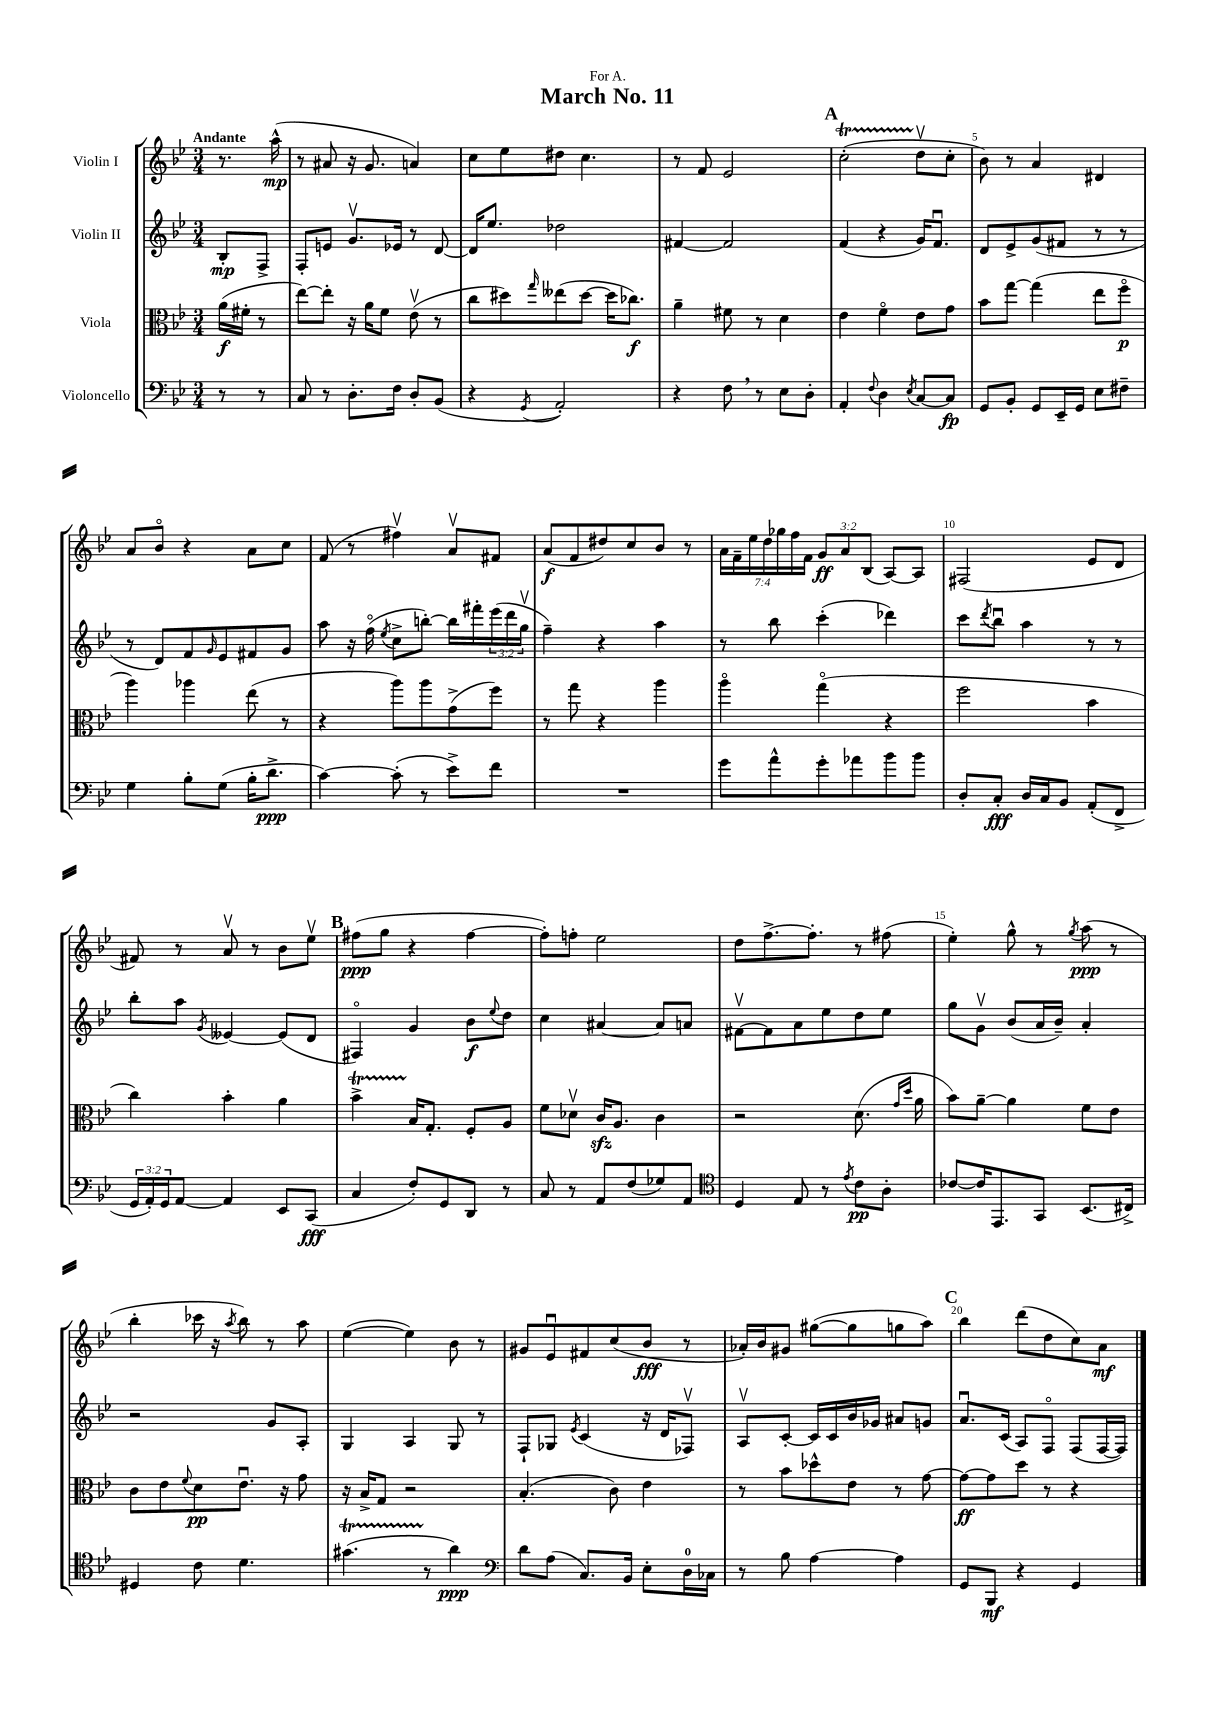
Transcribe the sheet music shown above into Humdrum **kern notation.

**kern	**kern	**kern	**kern
*staff4	*staff3	*staff2	*staff1
*clefF4	*clefC3	*clefG2	*clefG2
*k[b-e-]	*k[b-e-]	*k[b-e-]	*k[b-e-]
*M3/4	*M3/4	*M3/4	*M3/4
8r	(16a	8B-'	8.r
.	16f#'	.	.
8r	8r	8F^	.
.	.	.	(16aa^^
=	=	=	=
8C	[8ee-)	8F'	8r
8r	8ee-']	8e	8a#
8.D'	16r	8.gv	16r
.	16a	.	8.g
.	8f	.	.
16F	.	16e-	.
8D'	(8e-v	8r	4a)
(8BB-	8r	[8d	.
=	=	=	=
4r	8cc	16d]	8cc
.	.	8.ee-	.
.	8dd#)	.	8ee-
8qGG	16qqgg	.	.
2AA')	(8ee--	2dd-	8dd#
.	[8dd#	.	4.cc
.	16dd#]	.	.
.	8.cc-)	.	.
=	=	=	=
4r	4a~	[4f#	8r
.	.	.	8f
8F	8f#	2f#]	2e-
8r	8r	.	.
8E-	4d	.	.
8D'	.	.	.
=	=	=	=
4AA'	4e-	(4f	(2cc'
8qqF	.	.	.
4D	4fo	4r	.
8qE-	.	.	.
[8C	8e-	16g)	8ddv
.	.	8.fu	.
8C]	8g	.	8cc'
=	=	=	=
8GG	8b-	8d	8b-)
8BB-'	[8gg	8e-^	8r
8GG	(4gg]	(8g	4a
16EE-~	.	8f#	.
16GG	.	.	.
8E-	8ee-	8r	4d#
8F#~	8ffo	8r	.
=	=	=	=
4G	4aa)	8r	8a
.	.	8d)	8b-o
8B-'	4aa-	8f	4r
.	.	16qqg	.
(8G	.	8e-	.
16B-'	(8ee-	8f#	8a
8.d^	.	.	.
.	8r	8g	8cc
=	=	=	=
[4c)	4r	8aa	(8f
.	.	16r	8r
.	.	(16ffo	.
.	.	8qee-	.
(8c']	8aa)	8cc^	4ff#v)
8r	8aa	[8bb')	.
8e-^)	(8g^	16bb]	8av
.	.	16fff#'	.
8f	8ff)	(24eee-	8f#
.	.	24ddd	.
.	.	24ggv	.
=	=	=	=
2.r	8r	4ff~)	(8a
.	8gg	.	8f
.	4r	4r	8dd#)
.	.	.	8cc
.	4aa	4aa	8b-
.	.	.	8r
=	=	=	=
8g	4aao	8r	28a
.	.	.	28f~
.	.	.	28ee-
.	.	.	28dd
8a^^	.	8bb-	.
.	.	.	28gg-
.	.	.	28ff
.	.	.	28f
8g'	(4ggo	(4ccc'	12g
.	.	.	12a
8a-	.	.	.
.	.	.	(12B-
8b-	4r	4ddd-)	[8A)
8b-	.	.	8A]
=	=	=	=
8D'	2ff	8ccc	(2F#
.	.	8qddd	.
8C'	.	8bb-u	.
16D	.	4aa	.
16C	.	.	.
8BB-	.	.	.
(8AA'	4b-	8r	8e-
8FF^	.	8r	8d
=	=	=	=
24GG	4cc)	8bb-'	8f#)
24AA')	.	.	.
24GG	.	.	.
[8AA	.	8aa	8r
.	.	8qg	.
4AA]	4b-'	[4e--	8av
.	.	.	8r
8EE-	4a	(8e--]	8b-
(8CC	.	8d	8ee-v
=	=	=	=
4C	4b-^	4F#o)	(8ff#
.	.	.	8gg
8F')	16B-	4g	4r
.	8.G'	.	.
8GG	.	.	.
8DD	8F'	8b-	[4ff#
.	.	8qqee-	.
8r	8A	8dd	.
=	=	=	=
8C	8f	4cc	8ff#'])
8r	8d-v	.	8ff'
8AA	16c	[4a#	2ee-
.	8.A	.	.
(8F	.	.	.
8G-)	4c	8a#]	.
8AA	.	8a	.
=	=	=	=
*clefC4	*	*	*
4D	2r	[8f#v	8dd
.	.	8f#]	[8.ff^
8E-	.	8a	.
.	.	.	8.ff']
8r	.	8ee-	.
8qe-	.	.	.
8c	(8.d	8dd	8r
8A'	.	8ee-	(8ff#
.	16qqg	.	.
.	16qqdd	.	.
.	16a	.	.
=	=	=	=
[8c-	8b-)	8gg	4ee-')
16c-]	[8a~	8gv	.
8.EE-	.	.	.
.	4a]	(8b-	8gg^^
8GG	.	16a	8r
.	.	16b-~)	.
.	.	.	8qgg
(8.BB-	8f	4a'	(8aa
.	8e-	.	8r
16C#^)	.	.	.
=	=	=	=
4D#	8c	2r	4bb-'
.	8e-	.	.
.	8qqf	.	.
8c	8d	.	16ccc-
.	.	.	16r
.	.	.	8qaa
4.d	8.e-u	.	8bb-)
.	.	8g	8r
.	16r	.	.
.	8g	8A'	8aa
=	=	=	=
(4.g#	16r	4G	([4ee-
.	16B-^	.	.
.	8G	.	.
.	2r	4A	4ee-])
8r	.	.	.
4a)	.	8G	8b-
.	.	8r	8r
=	=	=	=
*clefF4	*	*	*
8d	(4.B-'	8F`	8g#
(8A	.	8G-	8e-u
.	.	8qe-	.
8.C)	.	(4c	8f#
.	8c)	.	(8cc
16BB-	.	.	.
8E-'	4e-	16r	8b-
.	.	16d	.
16D	.	8F-v)	8r
16C-	.	.	.
=	=	=	=
8r	8r	8Av	16a-')
.	.	.	16b-
8B-	8b-	[8c'	8g#
[4A	8dd-^^	16c]	([8gg#
.	.	16c	.
.	8e-	16b-	8gg#]
.	.	16g-	.
4A]	8r	8a#	8gg
.	[8g	8g	8aa)
=	=	=	=
8GG	8g_	8.au	4bb-
8BBB-	8g]	.	.
.	.	(16c	.
4r	8dd	8A)	(8ddd
.	8r	8Fo	8dd
4GG	4r	(8F	8cc)
.	.	[16F	8a
.	.	16F])	.
==	==	==	==
*-	*-	*-	*-
